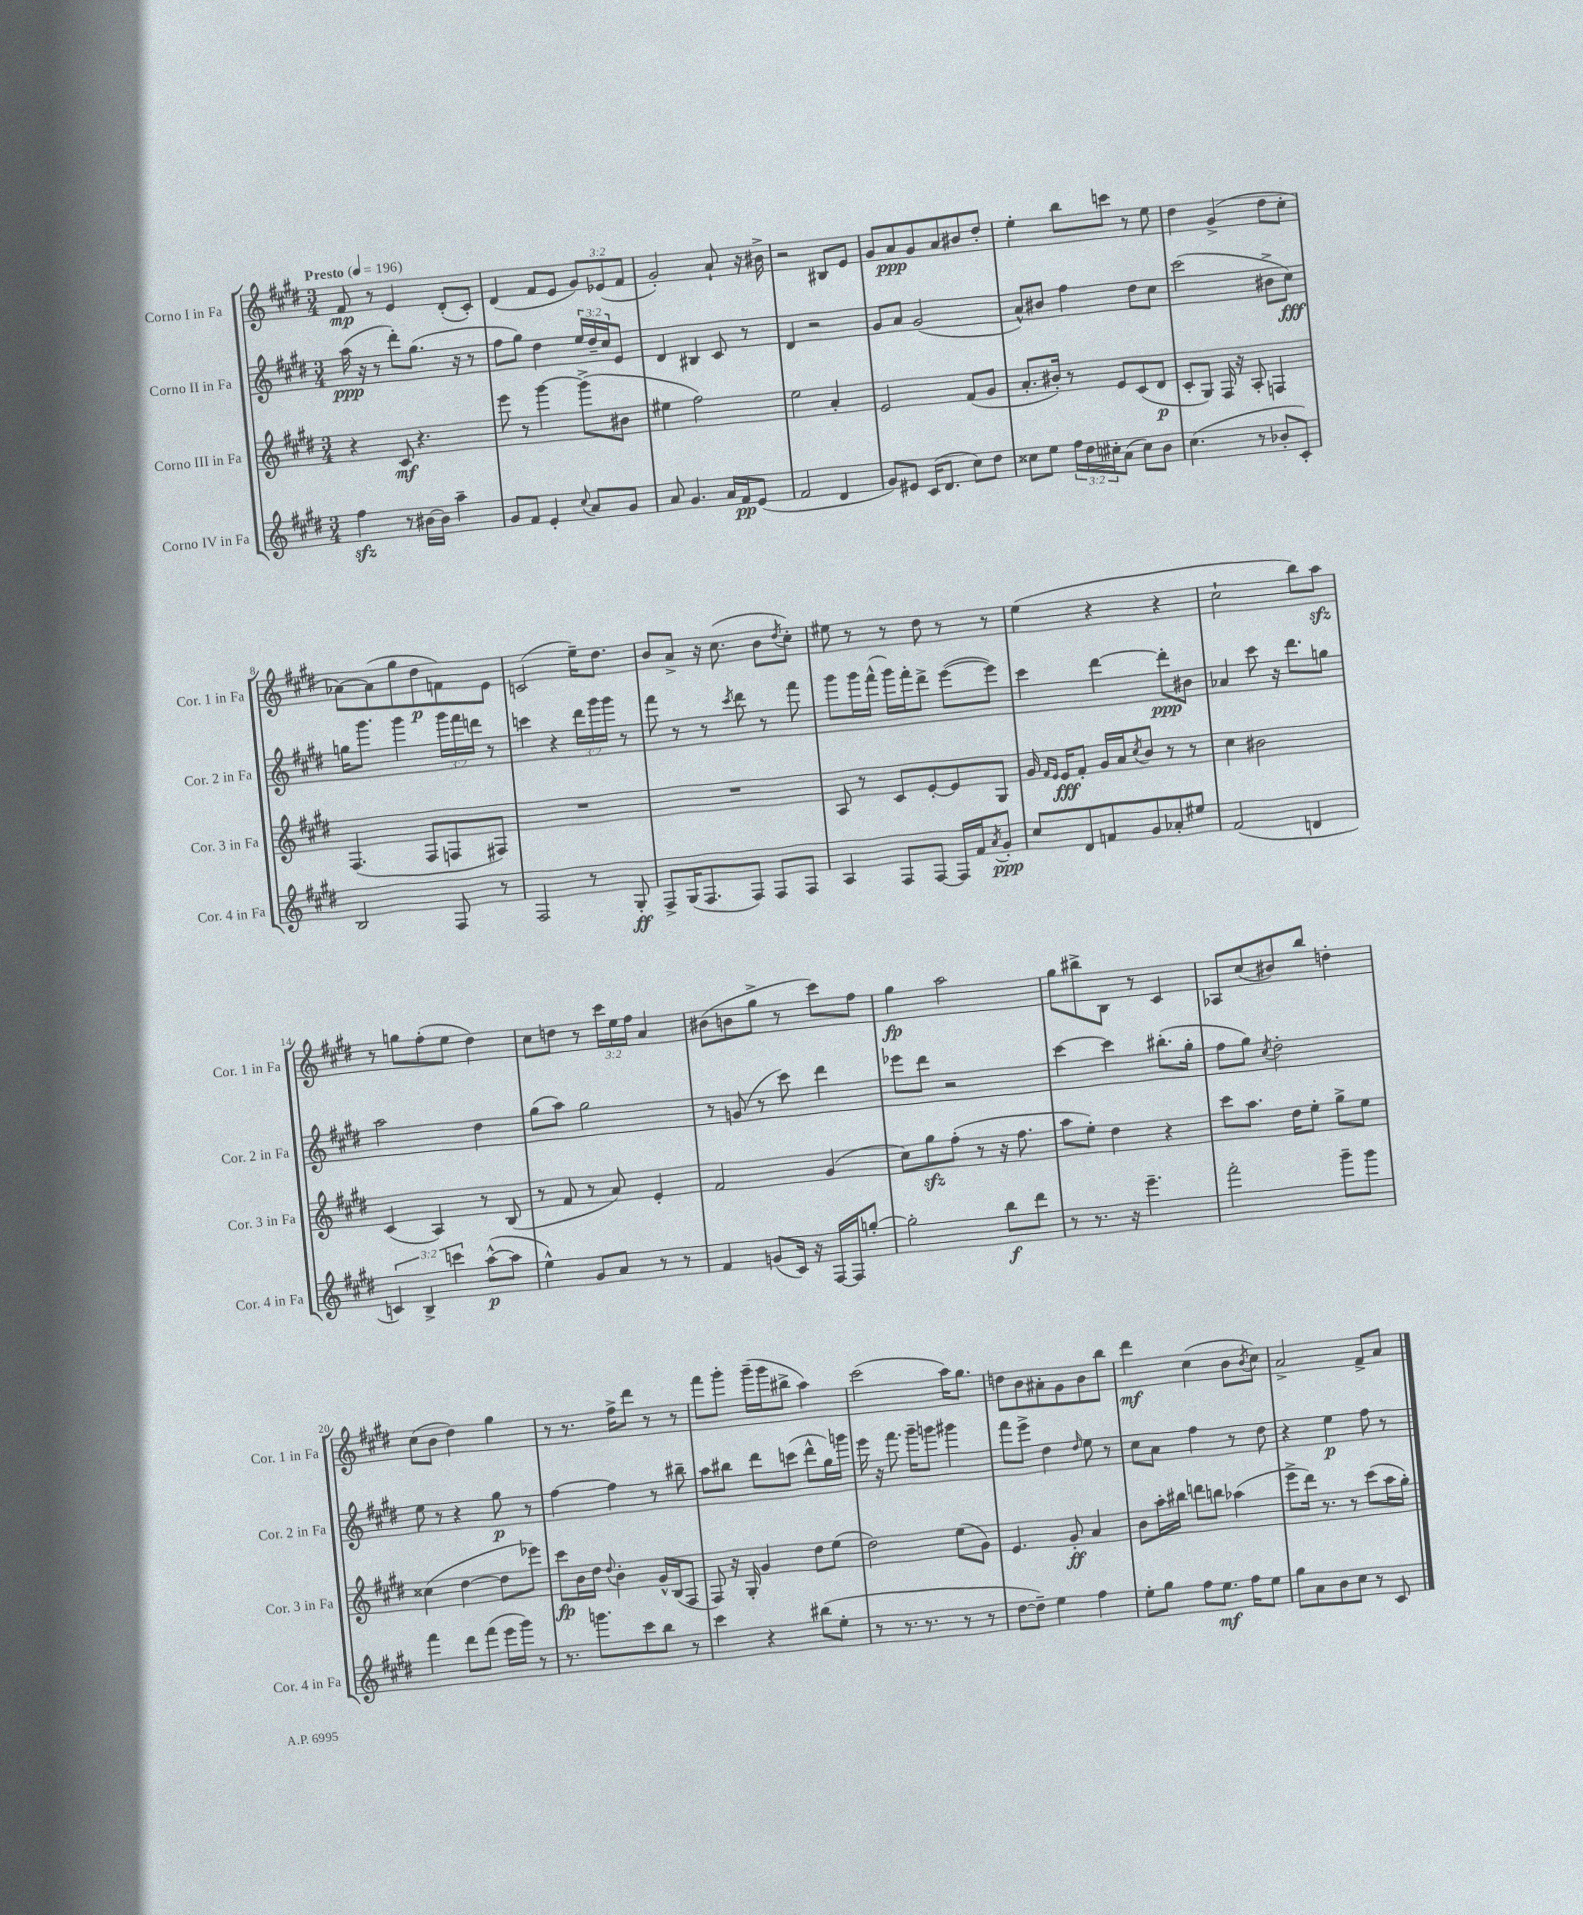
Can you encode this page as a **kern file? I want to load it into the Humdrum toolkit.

**kern	**kern	**kern	**kern
*staff4	*staff3	*staff2	*staff1
*clefG2	*clefG2	*clefG2	*clefG2
*k[f#c#g#d#]	*k[f#c#g#d#]	*k[f#c#g#d#]	*k[f#c#g#d#]
*M3/4	*M3/4	*M3/4	*M3/4
*MM196	*MM196	*MM196	*MM196
4ff#	4r	(16aa	8f#
.	.	16r	.
.	.	8r	8r
8r	8c#	8ddd#')	4e
[16b#	4.r	(8.gg#	.
16b#]	.	.	.
4aa~	.	.	(8d#'
.	.	16r	.
.	.	8r	8c#')
=	=	=	=
8g#	8eee	8ff#	(4d#
8f#	8r	8gg#)	.
4e'	[4ggg#	4dd#	8f#
.	.	.	8e
8qqcc#	.	.	.
8a	(8ggg#^]	24ee	12g#)
.	.	24dd#~	.
.	.	24cc#	(12e-
8g#	8b#	8e	.
.	.	.	12f#
=	=	=	=
8a	4ee#	4d#	2g#')
4.g#	.	.	.
.	2ff#)	4B#	.
16a	.	8c#	8a`
16f#	.	.	.
(8e	.	8r	16r
.	.	.	16b#^
=	=	=	=
2f#	2ee	4d#	2r
.	.	2r	.
4d#	4a'	.	8B#
.	.	.	8e
=	=	=	=
8g#)	2e	8g#	8g#
8e#	.	8a	8a
(16c#	.	(2g#	8g#
8.d#	.	.	.
.	.	.	8a
8cc#)	(8f#	.	8b#
8dd#	8g#	.	8dd#'
=	=	=	=
8cc##	8.a'	8a^^)	4ee'
8ee	.	8b#	.
.	16b#')	.	.
24ff#	8r	4ff#	8bb
24dd#	.	.	.
24cc#'	.	.	.
(8a	8e	.	8ccc
8cc#)	(8c#	8dd#	8r
8b	8d#	8cc#	8ee
=	=	=	=
(4.cc#	8c#'	(2ccc#	4dd#
.	8G#)	.	.
.	16F#	.	(4g#^
.	16r	.	.
8r	8A'	.	.
8b-'	4F	8b#^	8dd#
8c#')	.	8cc#)	8cc#'
=	=	=	=
2B	(4.F#	16gg	[8a-)
.	.	8.ggg#	.
.	.	.	(8a-]
.	.	4ggg#	8gg#
.	8F#	.	8dd#
8F#	8F	24ggg#	8f)
.	.	24fff#	.
.	.	24ddd	.
8r	8F#)	8r	8e
=	=	=	=
2F#	2.r	4ccc	(2c
.	.	4r	.
8r	.	24ddd#	16ee~)
.	.	24ggg#	.
.	.	.	8.dd#
.	.	24ggg#	.
8G#'	.	8r	.
=	=	=	=
8F#^	2.r	8fff#	8b
(16G#	.	8r	8a^
8.F#	.	.	.
.	.	8r	16r
.	.	.	(8.cc#
.	.	8qccc#	.
8F#)	.	8ddd#	.
8F#	.	8r	8b
.	.	.	8qdd#
8F#	.	8fff#	8cc#')
=	=	=	=
4A	8A	8ggg#	8ee#
.	8r	16ggg#	8r
.	.	(16fff#^^	.
8F#	8c#	16ggg#)	8r
.	.	16fff#'	.
[8F#	[8e'	8ddd#^	8dd#
16F#]	8e]	([8eee	8r
16f#	.	.	.
8qa	.	.	.
8g#'	8G#	8eee])	8r
=	=	=	=
8cc#	16g#	4ccc#	(4ee
.	16qqf#	.	.
.	16qqe	.	.
.	16e	.	.
8d#	8f#'	.	.
8f	16g#	[4ddd#	4r
.	16a	.	.
.	8qcc#	.	.
8g#	8b	.	.
8a-'	8r	8ddd#']	4r
8ee#	8r	8b#	.
=	=	=	=
(2f#	4cc#	4a-	2cc#`
.	2b#	8ccc#	.
.	.	16r	.
.	.	8.ddd#	.
4d	.	.	8bb)
.	.	8gg	8aa
=	=	=	=
6c)	(4c#	2aa	8r
.	.	.	8gg
6B^	.	.	.
.	4A)	.	(8ff#'
6ccc	.	.	.
.	.	.	8ee
([8aa^^	8r	4dd#	4dd#)
8aa]	(8B	.	.
=	=	=	=
4ee^^)	8r	(8gg#	8cc#
.	8f#	8aa)	8dd
8g#	8r	2gg#	8r
8a	8a)	.	24ccc#
.	.	.	24ee
.	.	.	24ff#
8r	4e'	.	4a
8r	.	.	.
=	=	=	=
4f#	2f#	8r	(8b#
.	.	(8g	8b
(8g	.	8r	8gg#^
16c#)	.	8ccc#)	8r
16r	.	.	.
[16F#	(4g#	4ddd#	8ccc#)
16F#]	.	.	.
[8gg'	.	.	8ff#
=	=	=	=
2gg']	8cc#)	8eee-	4gg#
.	8gg#	8ddd#	.
.	(8ff#'	2r	2aa
.	8r	.	.
8bb	16r	.	.
.	8.ff#	.	.
8ddd#	.	.	.
=	=	=	=
8r	8aa	[4ccc#	8gg#
8.r	8ee')	.	8bb#^
.	4dd#	4ccc#]	8B
16r	.	.	.
4.eee~	.	.	8r
.	4r	(8.bb#'	4c#
.	.	16gg#'	.
=	=	=	=
2fff#'	8ccc#	8ff#	8A-
.	8.aa	8gg#)	(8cc#
.	.	8qcc#	.
.	.	2dd#'	8b#)
.	16dd#	.	.
.	8ee'	.	8bb
8ggg#~	8gg#^	.	4dd'
8ggg#	8ee	.	.
=	=	=	=
4fff#	(4cc##	8ee	(8cc#
.	.	8r	8b
8ddd#	[4dd#	4r	4dd#)
(8fff#	.	.	.
16eee	8dd#]	8gg#	4gg#
16ggg#)	.	.	.
8r	8eee-)	8r	.
=	=	=	=
8.r	8ccc#	[4ff#	8r
.	16b	.	8.r
8.ggg	16dd#	.	.
.	8qqdd#	.	.
.	4b'	4ff#]	.
.	.	.	16ff#^
8ccc#	.	.	8ddd#
8bb	16g#^^	8r	8r
.	(16B	.	.
8r	8F#	8bb#~	8r
=	=	=	=
4ccc#	8F#)	8aa	8fff#
.	16r	8bb#	8ggg#'
.	16G#'	.	.
4r	4g#	8ddd#	(16ggg#~
.	.	.	16ggg#
.	.	(8ccc	8bb#^
(8bb#	8dd#	8ddd#^^	4aa)
8ee'	(8ee	16gg#)	.
.	.	16ggg	.
=	=	=	=
8r	2dd#)	16eee	(2ccc#
.	.	16r	.
8.r	.	8.fff#	.
8.r	.	16ggg#~	.
.	.	8ggg	.
8r	(8ee	4ggg#	16aa)
.	.	.	8.gg#
8r	8g#)	.	.
=	=	=	=
[8dd#	4.e	8fff#	8dd
8dd#~])	.	8eee^	8b
4ee	.	4dd#	8a#'
.	8g#'	.	8g#
.	.	16qqdd#	.
4ff#	4a	8ee	8b
.	.	8r	8bb
=	=	=	=
8ee'	8b	8cc#	4ddd#
8gg#	16aa'	8a	.
.	16bb#	.	.
8ff#	8ddd	4ff#	(4cc#
8.ee	8bb	.	.
.	(4aa-	8r	8b
16ff#	.	.	.
.	.	.	8qb
8ee	.	8dd#	8cc#)
=	=	=	=
8gg#	8eee^	4r	2a^
8a	16ddd#)	.	.
.	8.r	.	.
8b	.	4ee	.
8cc#	8r	.	.
8r	(8ccc#	8ff#	8f#^
8c#	16aa	8r	8a
.	16gg#')	.	.
==	==	==	==
*-	*-	*-	*-
